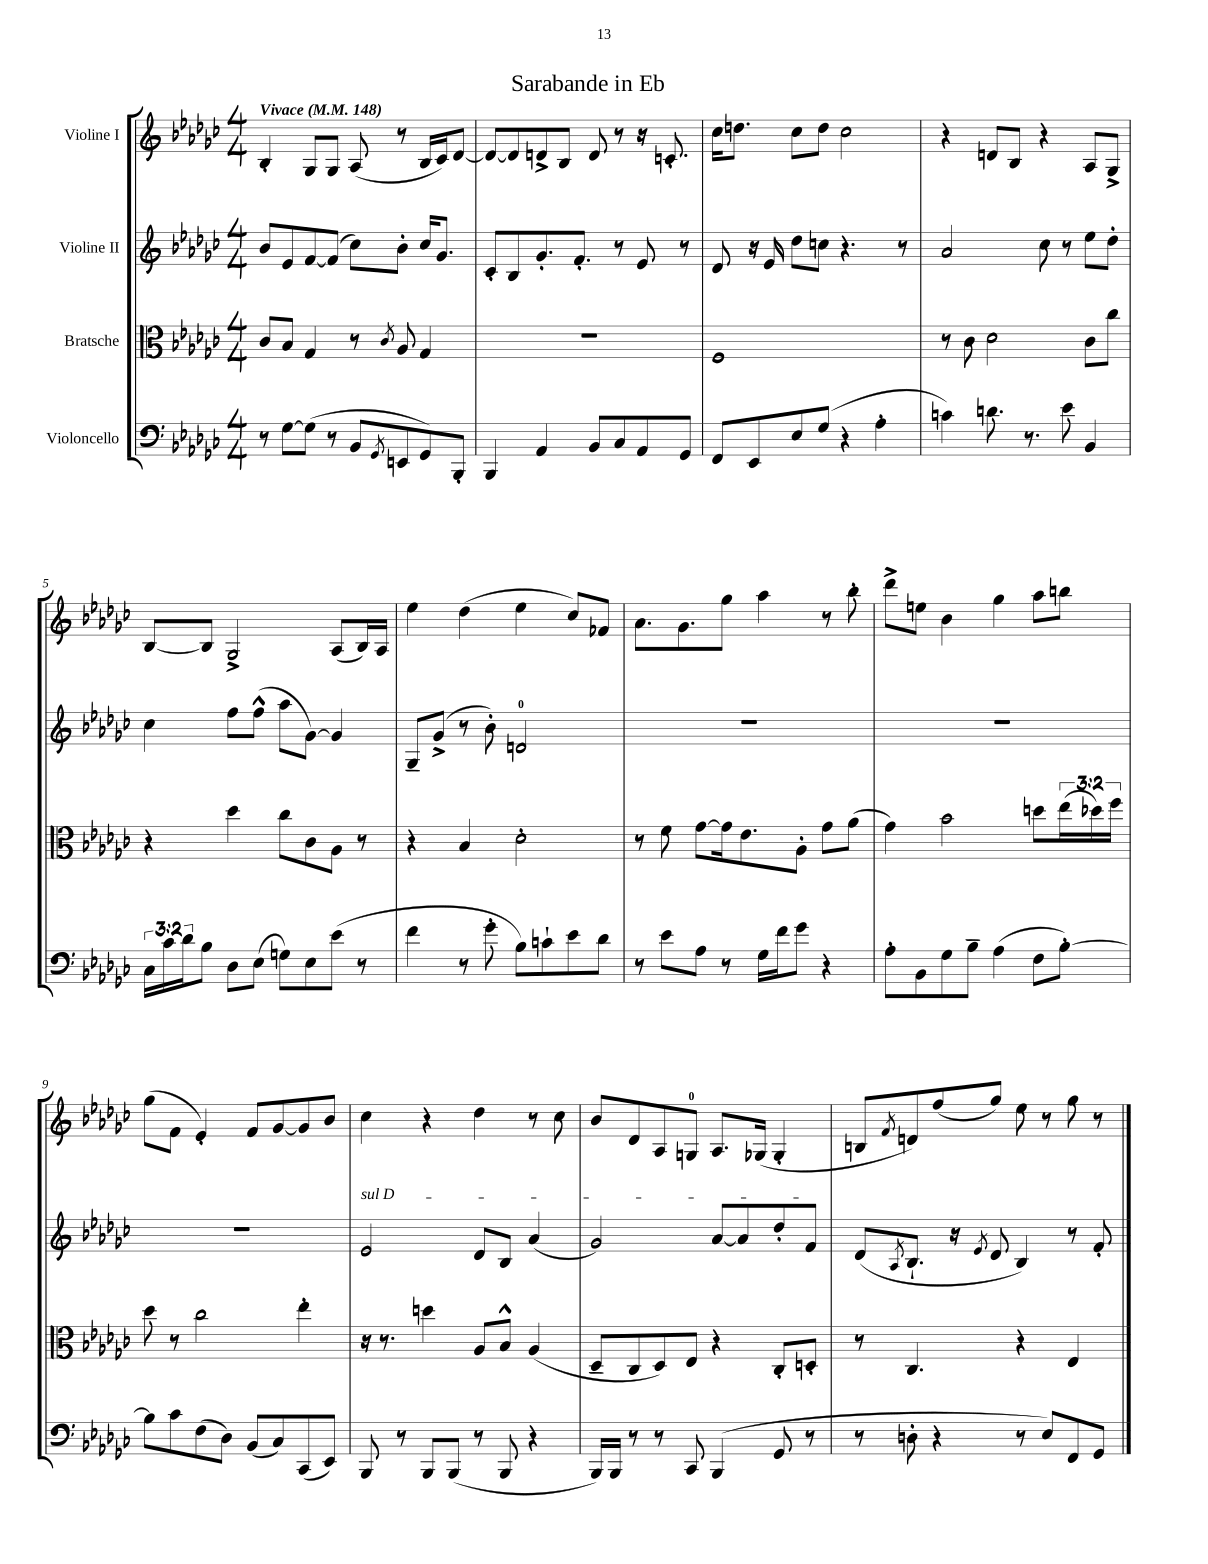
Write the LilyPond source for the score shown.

\header { title = "Sarabande in Eb" }
<<
\new StaffGroup <<
\new Staff = "s0" \with { instrumentName = "Violine I" } {
    \clef treble \key ges \major \numericTimeSignature \time 4/4 \tempo "Vivace" 4 = 148
    bes4-. ges8 ges8 aes8( r8 bes16 ces'16) des'8~ |
    des'8~ des'8 d'8-> bes8 d'8 r8 r16 c'8.-. |
    ces''16 d''8. ces''8 d''8 ces''2 |
    r4 d'8 bes8 r4 aes8 ges8-> |
    bes8~ bes8 ges2-> aes8( bes16) aes16 |
    ees''4 des''4( ees''4 ces''8) fes'8 |
    aes'8. ges'8. ges''8 aes''4 r8 bes''8-. |
    des'''8-> e''8 bes'4 ges''4 aes''8 b''8 |
    ges''8( f'8 ees'4-.) f'8 ges'8~ ges'8 bes'8 |
    ces''4 r4 des''4 r8 ces''8 |
    bes'8 des'8 aes8 g8-0 aes8. ges16( ges4-. |
    b8 \acciaccatura { f'8 } d'8) f''8( ges''8) ees''8 r8 ges''8 r8 \bar "|." |
}
\new Staff = "s1" \with { instrumentName = "Violine II" } {
    \clef treble \key ges \major \numericTimeSignature \time 4/4
    bes'8 ees'8 f'8~ f'8( ces''8) bes'8-. ces''16 ges'8. |
    ces'8-. bes8 ges'8.-. f'8.-. r8 ees'8 r8 |
    des'8 r16 ees'16 des''8 c''8 r4. r8 |
    aes'2 ces''8 r8 ees''8 des''8-. |
    ces''4 f''8 f''8-^( aes''8 ges'8~) ges'4 |
    ges8-- ges'8->( r8 bes'8-.) d'2-0 |
    R1 |
    R1 |
    R1 |
    \once \override TextSpanner.bound-details.left.text = \markup { \italic "sul D" } ees'2\startTextSpan des'8 bes8 aes'4( |
    ges'2) aes'8~ aes'8 des''8-. f'8\stopTextSpan |
    des'8( \acciaccatura { aes8 } bes8.-! r16 \acciaccatura { ees'8 } des'8 bes4) r8 f'8-. \bar "|." |
}
\new Staff = "s2" \with { instrumentName = "Bratsche" } {
    \clef alto \key ges \major \numericTimeSignature \time 4/4 \override Staff.TupletNumber.text = #tuplet-number::calc-fraction-text
    ces'8 bes8 ges4 r8 \acciaccatura { ces'8 } aes8 ges4 |
    r1 |
    f1 |
    r8 ces'8 des'2 ces'8 ces''8 |
    r4 des''4 ces''8 ces'8 aes8 r8 |
    r4 bes4 des'2-. |
    r8 f'8 ges'8~ ges'16 ees'8. aes8-. ges'8 aes'8( |
    ges'4) bes'2 d''8 \tuplet 3/2 { ees''16( des''16) f''16 } |
    des''8 r8 ces''2 ees''4-. |
    r16 r8. d''4 aes8 bes8-^ aes4( |
    des8-- ces8 des8) ees8 r4 ces8-. d8-. |
    r8 ces4. r4 ees4 \bar "|." |
}
\new Staff = "s3" \with { instrumentName = "Violoncello" } {
    \clef bass \key ges \major \numericTimeSignature \time 4/4 \override Staff.TupletNumber.text = #tuplet-number::calc-fraction-text
    r8 ges8~ ges8( r8 bes,8 \acciaccatura { ges,8 } e,8 ges,8) bes,,8-. |
    bes,,4 aes,4 bes,8 ces8 aes,8 ges,8 |
    f,8 ees,8 ees8 ges8( r4 aes4-. |
    c'4) d'8. r8. ees'8 bes,4 |
    \tuplet 3/2 { ces16 ces'16 des'16 } bes8 des8 ees8( g8) ees8 ees'8( r8 |
    f'4 r8 ges'8-. bes8) c'8-! ees'8 des'8 |
    r8 ees'8 aes8 r8 ges16 f'16 ges'8 r4 |
    aes8-. bes,8 ges8 bes8-- aes4( f8 bes8~-.) |
    bes8 ces'8 f8( des8) bes,8( ces8) ces,8( ees,8) |
    bes,,8 r8 bes,,8 bes,,8( r8 bes,,8 r4 |
    bes,,16) bes,,16 r8 r8 ces,8 bes,,4( ges,8 r8 |
    r8 d8-. r4 r8 ees8) f,8 ges,8 \bar "|." |
}
>>
>>
